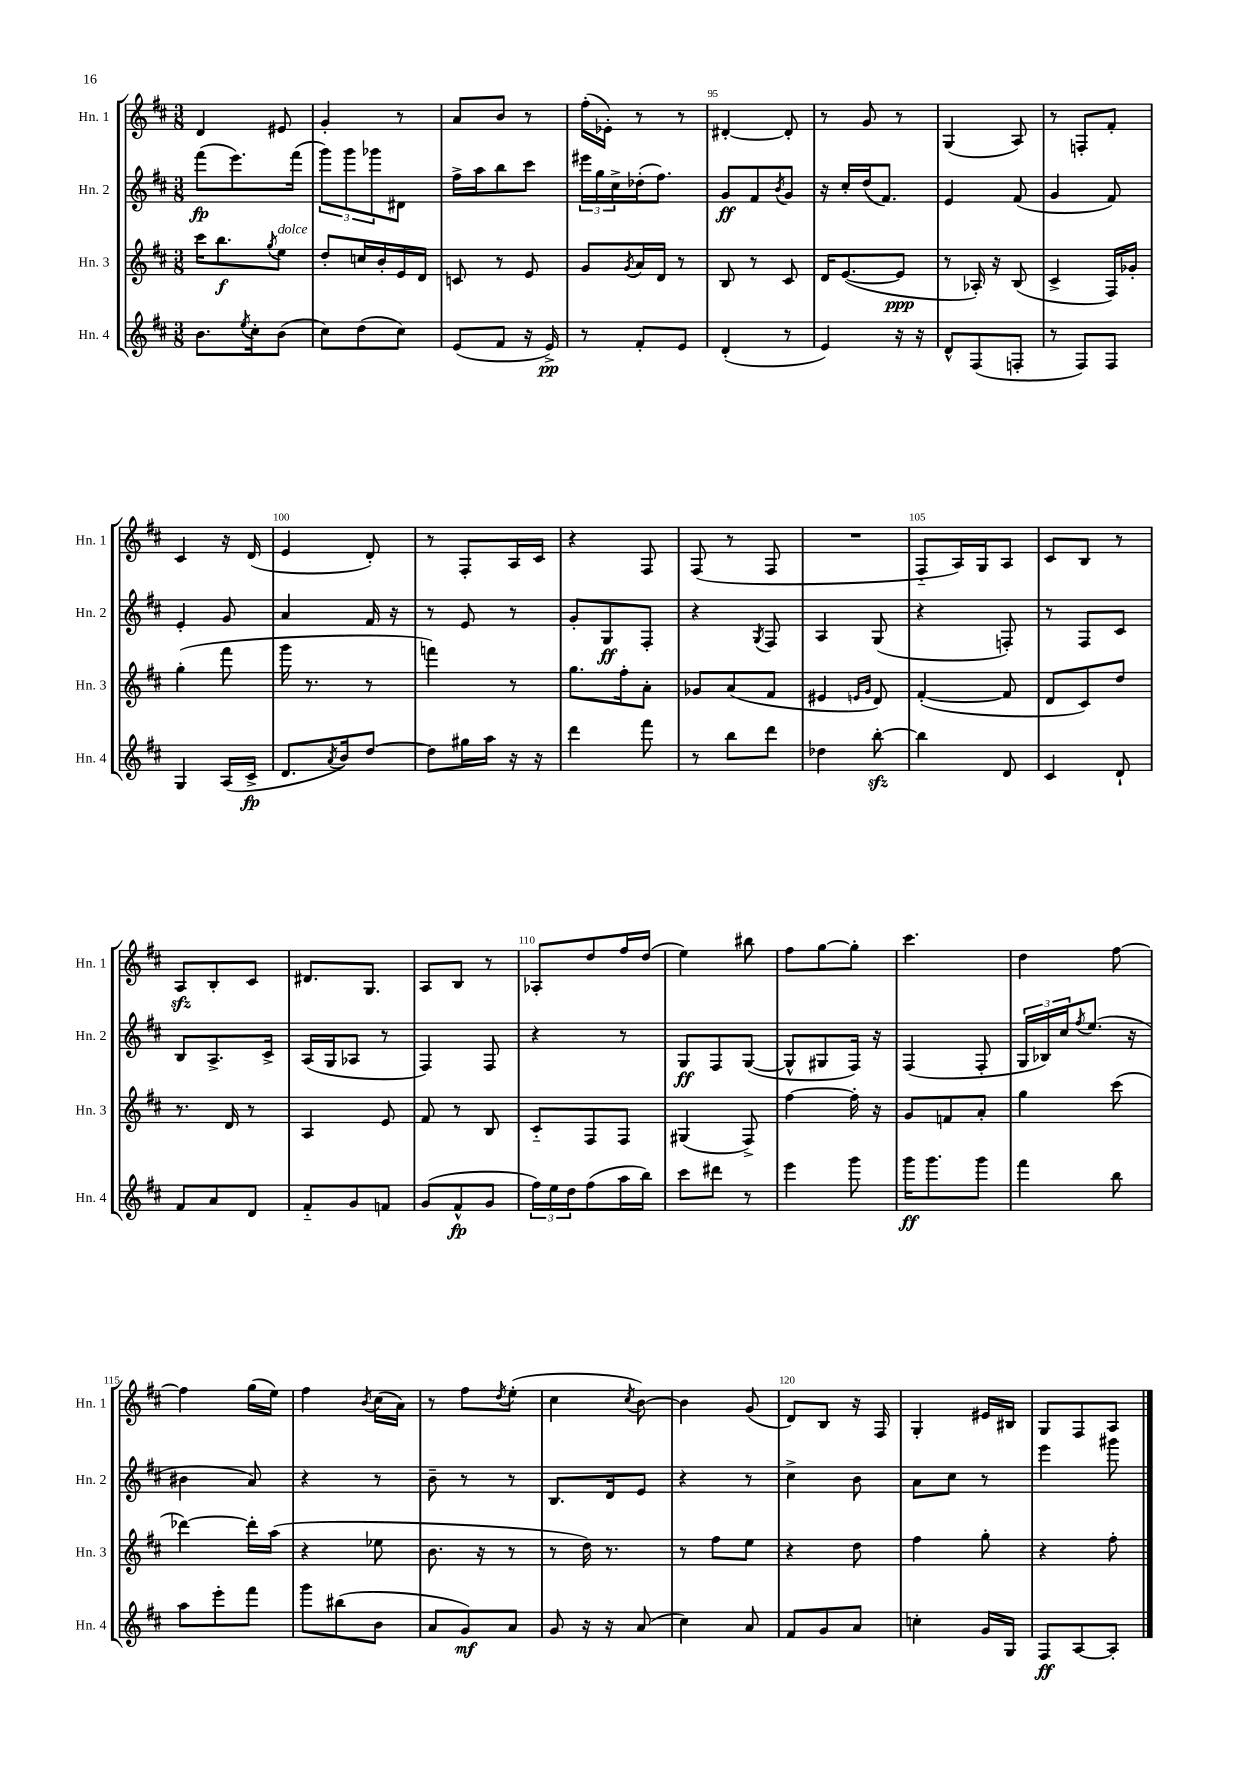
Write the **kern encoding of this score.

**kern	**kern	**kern	**kern
*staff4	*staff3	*staff2	*staff1
*clefG2	*clefG2	*clefG2	*clefG2
*k[f#c#]	*k[f#c#]	*k[f#c#]	*k[f#c#]
*M3/8	*M3/8	*M3/8	*M3/8
8.b\L	16ccc#\LK	(8fff#\L	4d/
.	8.bb\	.	.
.	.	8.eee\)	.
8qee/	.	.	.
16cc#'\k	.	.	.
.	8qgg/	.	.
(8b\J	8ee\J	.	8e#/
.	.	(16fff#\Jk	.
=	=	=	=
8cc#\L)	8dd'/L	12ggg\L)	4g'/
.	.	12ggg\	.
(8dd\	16cc/L	.	.
.	.	12ggg-\	.
.	16b'/	.	.
8cc#\J)	16e/	8d#\J	8r
.	16d/JJ	.	.
=	=	=	=
(8e/L	8c/	16ff#^\LL	8a/L
.	.	16aa\J	.
8f#/J	8r	8bb\	8b/J
16r	8e/	8ccc#\J	8r
16e^/)	.	.	.
=	=	=	=
8r	8g/L	24eee#\LL	(16ff#'\LL
.	.	24gg\	.
.	.	.	16e-'\JJ)
.	.	24cc#^\	.
.	8qg/	.	.
8f#'/L	16a/L	(16dd-'\J	8r
.	16d/JJ	8.ff#\J)	.
8e/J	8r	.	8r
=	=	=	=
(4d'/	8B/	8g/L	[4d#'/
.	8r	8f#/	.
.	.	8qb/	.
8r	8c#/	8g/J	8d#'/]
=	=	=	=
4e/)	16d/LK	16r	8r
.	([8.e/	16cc#'/LL	.
.	.	(16dd/J	8g/
.	.	8.f#/J)	.
16r	8e/]J	.	8r
16r	.	.	.
=	=	=	=
8d^^/L	8r	4e/	(4G/
(8F#/	16A-'/)	.	.
.	16r	.	.
8F'/J	(8B/	(8f#/	8A/)
=	=	=	=
8r	4c#^/	4g/	8r
8F#/L)	.	.	8F'/L
8F#/J	16F#/LL)	8f#/)	8f#'/J
.	16g-'/JJ	.	.
=	=	=	=
4G/	(4gg'\	4e'/	4c#/
(16A/LL	8fff#\	8g/	16r
16c#^/JJ	.	.	(16d/
=	=	=	=
8.d/L	16ggg\	4a/	4e/
.	8.r	.	.
8qa/	.	.	.
16b/k)	.	.	.
[8dd/J	8r	16f#/	8d'/)
.	.	16r	.
=	=	=	=
8dd\]L	4fff\)	8r	8r
16gg#\L	.	8e/	8F#'/L
16aa\JJ	.	.	.
16r	8r	8r	16A/L
16r	.	.	16c#/JJ
=	=	=	=
4ddd\	8.gg\L	8g'/L	4r
.	.	8G/	.
.	16ff#'\k	.	.
8fff#\	8a'\J	8F#'/J	8F#/
=	=	=	=
8r	8g-/L	4r	(8F#/
8bb\L	(8a/	.	8r
.	.	8qG/	.
8ddd\J	8f#/J	8F#/	8F#/
=	=	=	=
4dd-\	4e#/	4A/	4.r
.	16qqe/LL	.	.
.	16qqg/JJ	.	.
[8bb'\	8d/)	(8G/	.
=	=	=	=
4bb\]	([4f#'/	4r	8F#'~/L
.	.	.	16A/L)
.	.	.	16G/J
8d/	8f#/]	8F'/)	8A/J
=	=	=	=
4c#/	8d/L	8r	8c#/L
.	8c#/)	8F#/L	8B/J
8d`/	8dd/J	8c#/J	8r
=	=	=	=
8f#/L	8.r	8B/L	8A/L
8a/	.	8.A^/	8B'/
.	16d/	.	.
8d/J	8r	.	8c#/J
.	.	16c#^/Jk	.
=	=	=	=
8f#'~/L	4A/	(16A/LL	8.d#/L
.	.	16G/J	.
8g/	.	8A-/J	.
.	.	.	8.G/J
8f/J	8e/	8r	.
=	=	=	=
(8g/L	8f#/	4F#/)	8A/L
8f#^^/	8r	.	8B/J
8g/J	8B/	8F#/	8r
=	=	=	=
24ff#\LL)	8c#'~/L	4r	8A-'/L
24ee\	.	.	.
24dd\J	.	.	.
(8ff#\	8F#/	.	8dd/
16aa\L	8F#/J	8r	16ff#/L
16bb\JJ)	.	.	(16dd/JJ
=	=	=	=
8ccc#\L	(4G#/	8G/L	4ee\)
8ddd#\J	.	8F#/	.
8r	8F#^/)	([8G/J	8bb#\
=	=	=	=
4eee\	[4ff#\	8G^^/]L	8ff#\L
.	.	8G#/	[8gg\
8ggg\	16ff#'\]	16F#/Jk)	8gg'\]J
.	16r	16r	.
=	=	=	=
16ggg\LK	8g/L	(4F#/	4.ccc#\
8.ggg\	.	.	.
.	8f/	.	.
8ggg\J	8a'/J	8F#'/	.
=	=	=	=
4fff#\	4gg\	24G/LL	4dd\
.	.	24B-/)	.
.	.	24cc#/J	.
.	.	8qff#/	.
.	.	(8.ee/J	.
8bb\	(8ccc#\	.	[8ff#\
.	.	16r	.
=	=	=	=
8aa\L	[4ddd-\)	4b#\	4ff#\]
8eee'\	.	.	.
8fff#\J	16ddd-'\]LL	8a/)	(16gg\LL
.	(16aa\JJ	.	16ee\JJ)
=	=	=	=
8ggg\L	4r	4r	4ff#\
(8bb#\	.	.	.
.	.	.	8qb/
8b\J	8ee-\	8r	(16cc#\LL
.	.	.	16a\JJ)
=	=	=	=
8a/L	8.b\	8b~\	8r
8g/)	.	8r	8ff#\L
.	16r	.	.
.	.	.	8qdd/
8a/J	8r	8r	(8ee'\J
=	=	=	=
8g/	8r	8.B/L	4cc#\
16r	16dd\)	.	.
16r	8.r	16d/k	.
.	.	.	8qcc#/
(8a/	.	8e/J	[8b\)
=	=	=	=
4cc#\)	8r	4r	4b\]
.	8ff#\L	.	.
8a/	8ee\J	8r	(8g/
=	=	=	=
8f#/L	4r	4cc#^\	8d/L)
8g/	.	.	8B/J
8a/J	8dd\	8b\	16r
.	.	.	16F#/
=	=	=	=
4cc'\	4ff#\	8a\L	4G'/
.	.	8cc#\J	.
16g/LL	8gg'\	8r	16e#/LL
16G/JJ	.	.	16B#/JJ
=	=	=	=
8F#/L	4r	4eee\	8G/L
[8A/	.	.	8F#/
8A'/]J	8ff#'\	8ggg#\	8A/J
==	==	==	==
*-	*-	*-	*-
